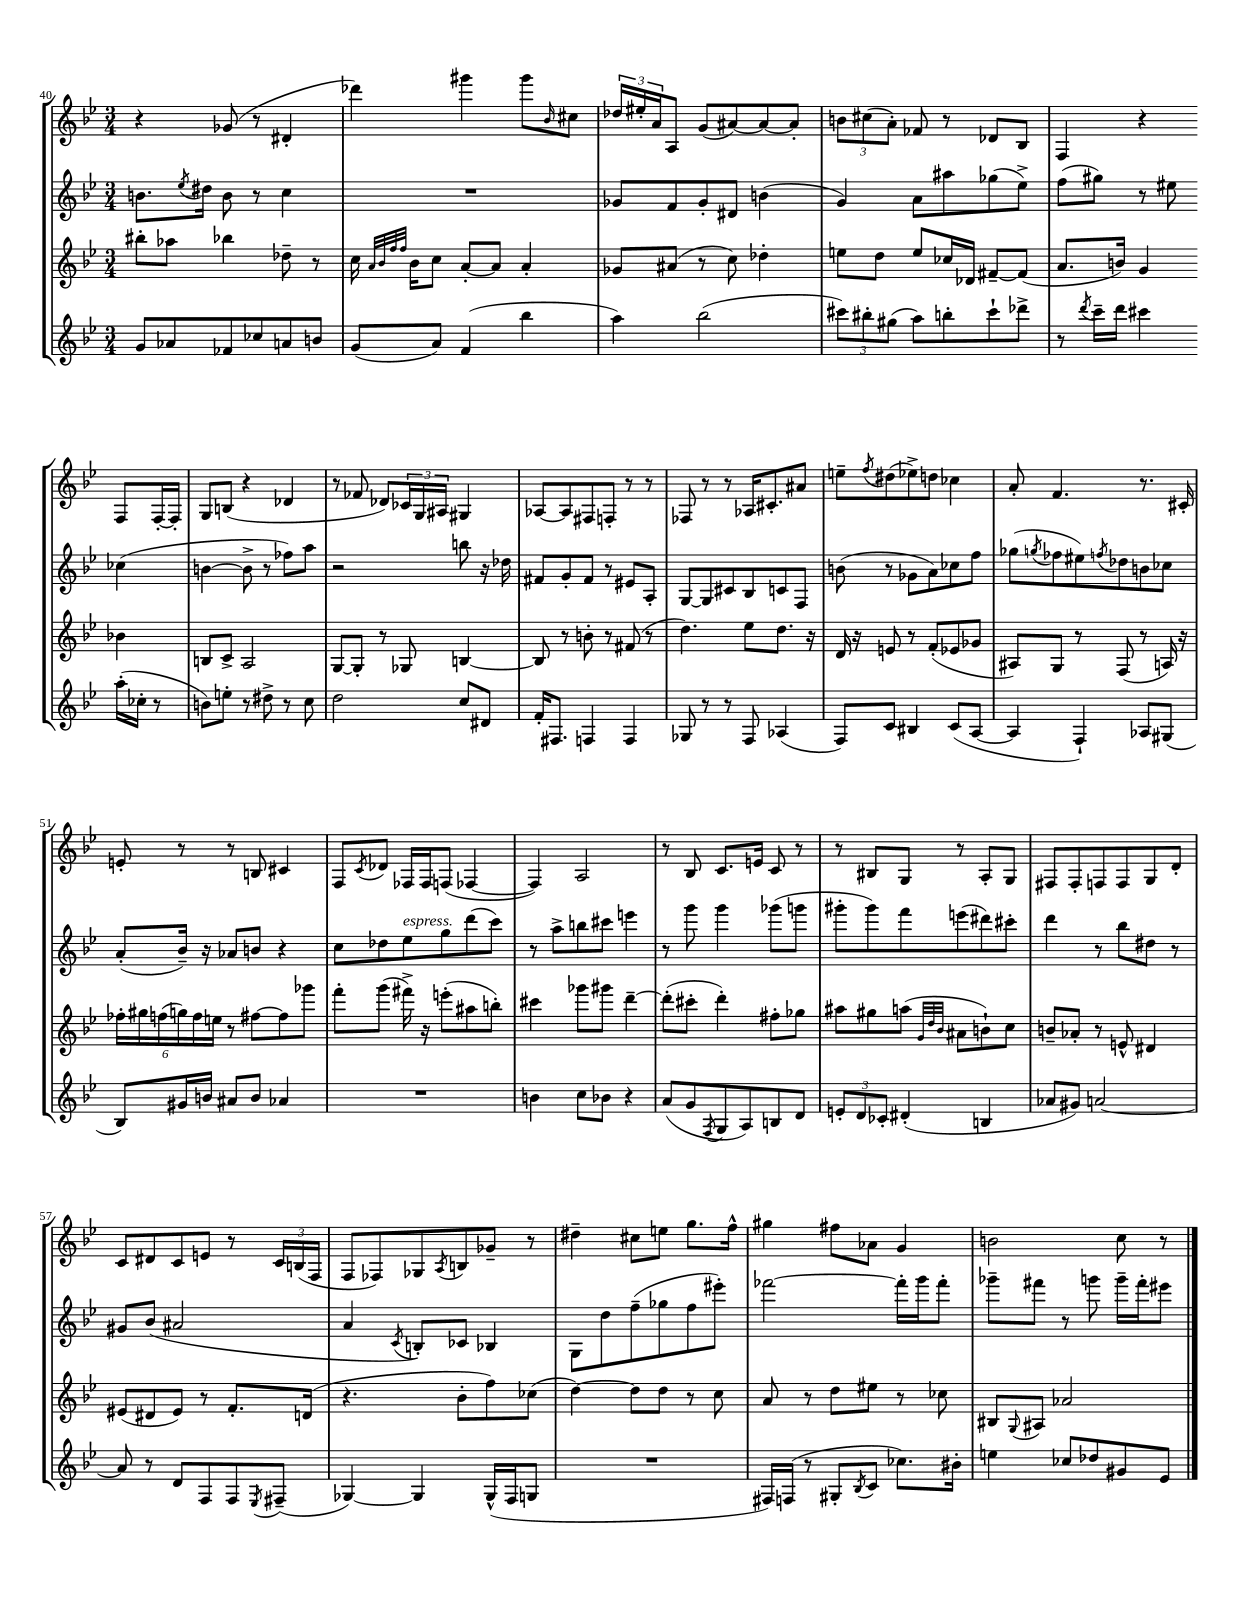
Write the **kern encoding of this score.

**kern	**kern	**kern	**kern
*staff4	*staff3	*staff2	*staff1
*clefG2	*clefG2	*clefG2	*clefG2
*k[b-e-]	*k[b-e-]	*k[b-e-]	*k[b-e-]
*M3/4	*M3/4	*M3/4	*M3/4
8g/L	8bb#'\L	8.b\L	4r
8a-/	8aa-\J	.	.
.	.	8qee-/	.
.	.	16dd#\Jk	.
8f-/	4bb-\	8b\	(8g-/
8cc-/	.	8r	8r
8a/	8dd-~\	4cc\	4d#'/
8b/J	8r	.	.
=	=	=	=
(8g/L	16cc\	2.r	4ddd-\)
.	32qqa/LLL	.	.
.	32qqb-/	.	.
.	32qqff/	.	.
.	32qqff/JJJ	.	.
.	16b-\LK	.	.
8a/J)	8cc\J	.	.
(4f/	[8a'/L	.	4ggg#\
.	8a/]J	.	.
4bb-\	4a'/	.	8ggg#\L
.	.	.	16qqb-/
.	.	.	8cc#\J
=	=	=	=
4aa\)	8g-/L	8g-/L	24dd-/LL
.	.	.	24ee#'/
.	.	.	24a/J
.	(8a#/J	8f/	8A/J
(2bb-\	8r	8g-'/	(8g/L
.	8cc\)	8d#/J	[8a#/)
.	4dd-'\	(4b\	8a#/_
.	.	.	8a#'/]J
=	=	=	=
12ccc#\L)	8ee\L	4g/)	12b\L
12bb#'\	.	.	(12cc#\
.	8dd\J	.	.
(12gg#\J	.	.	12a'\J)
8aa\L)	8ee/L	8a\L	8f-/
8bb'\	16cc-/L	8aa#\	8r
.	16d-/JJ	.	.
8ccc#`\	[8f#~/L	(8gg-\	8d-/L
8ddd-^\J	(8f#/]J	8ee-^\J)	8B-/J
=	=	=	=
8r	8.a/L	(8ff\L	4F/
8qddd/	.	.	.
16ccc~\LL	.	8gg#\J)	.
16ddd\JJ	16b/Jk)	.	.
4ccc#\	4g/	8r	4r
.	.	8ee#\	.
(16aa'\LL	4b-\	(4cc-\	8F/L
16cc-'\JJ	.	.	.
8r	.	.	[16F'/L
.	.	.	16F'/]JJ
=	=	=	=
8b\L)	8B/L	[4b\	8G/L
8ee'\J	8c^/J	.	(8B/J
8r	2A/	8b^\]	4r
8dd#^\	.	8r	.
8r	.	8ff-\L)	4d-/
8cc\	.	8aa\J	.
=	=	=	=
2dd\	[8G/L	2r	8r
.	8G'/]J	.	8f-/
.	8r	.	8d-/L)
.	8G-/	.	24c-/L
.	.	.	24G/
.	.	.	24A#/JJ
8cc/L	[4B/	8bb\	4G#/
8d#/J	.	16r	.
.	.	16dd-\	.
=	=	=	=
16f'/LK	8B/]	8f#/L	[8A-/L
8.F#/J	.	.	.
.	8r	8g'/	8A-/]
4F/	8b'\	8f#/J	8F#/
.	8r	8r	8F'/J
4F/	(8f#/	8e#/L	8r
.	8r	8A'/J	8r
=	=	=	=
8G-/	4.dd\)	[8G/L	8F-/
8r	.	8G/]	8r
8r	.	8c#/	8r
8F/	8ee-\L	8B-/	16A-/LK
.	.	.	8.c#'/
(4A-/	8.dd\J	8c/	.
.	.	8F/J	8a#/J
.	16r	.	.
=	=	=	=
8F/L)	16d/	(8b\	8ee~\L
.	16r	.	.
.	.	.	8qff/
8c/J	8e/	8r	(8dd#\
4B#/	8r	8g-\L	8ee-^\)
.	(8f'/L	8a\)	8dd\J
(8c/L	8e-/	8cc-\	4cc-\
[8A/J	8g-/J	8ff\J	.
=	=	=	=
4A/]	8A#/L)	(8gg-\L	8a'/
.	.	8qgg/	.
.	8G/J	8ff-\	4.f/
4F`/)	8r	8ee#\)	.
.	.	8qff/	.
.	(8F/	8dd-\	.
8A-/L	8r	8b\	8.r
(8G#/J	16A/)	8cc-\J	.
.	16r	.	16c#'/
=	=	=	=
8B-/L)	24ff-'\LL	(8a'/L	8e'/
.	24gg#\	.	.
.	(24ff\	.	.
16g#/L	24gg\)	16b-~/Jk)	8r
.	24ff\	.	.
16b/JJ	.	16r	.
.	24ee\JJ	.	.
8a#/L	8r	8a-/L	8r
8b/J	[8ff#\L	8b/J	8B/
4a-/	8ff#\]	4r	4c#/
.	8ggg-\J	.	.
=	=	=	=
2.r	8fff'\L	8cc\L	8F/L
.	.	.	8qc/
.	(8ggg\J	8dd-\	8d-/J
.	16fff#^\)	8ee-\	16F-/LL
.	16r	.	16F-/J
.	(8eee'\L	8gg\	(8F/J
.	8aa#\	(8ddd\	[4F-/
.	8bb'\J)	8ccc\J)	.
=	=	=	=
4b\	4ccc#\	8r	4F-/])
.	.	8aa^\L	.
8cc\L	8ggg-\L	8bb\	2A/
8b-\J	8ggg#\J	8ccc#\J	.
4r	[4ddd~\	4eee\	.
=	=	=	=
(8a/L	(8ddd'\]L	8r	8r
8g/	8ccc#'\J	8ggg\	8B-/
8qF/	.	.	.
8G/	4ddd'\)	4ggg\	8.c/L
8A/)	.	.	.
.	.	.	16e/Jk
8B/	8ff#'\L	(8ggg-\L	8c/
8d/J	8gg-\J	8ggg\J	8r
=	=	=	=
12e'/L	8aa#\L	8ggg#'\L	8r
12d/	.	.	.
.	8gg#\	8ggg#\)	8B#/L
12c-'/J	.	.	.
(4d#'/	(8aa\J	8fff\	8G/J
.	32qqg/LLL	.	.
.	32qqdd/	.	.
.	32qqb-/JJJ	.	.
.	8a#\L	(8eee\	8r
4B/	8b`\)	8ddd#\)	8A'/L
.	8cc\J	8ccc#'\J	8G/J
=	=	=	=
8a-/L	8b~/L	4ddd\	8F#/L
8g#/J)	8a-'/J	.	8F#'/
[2a/	8r	8r	8F/
.	8e^^/	8bb-\L	8F/
.	4d#/	8dd#\J	8G/
.	.	8r	8d'/J
=	=	=	=
8a/]	(8e#/L	8g#/L	8c/L
8r	8d#/	(8b-/J	8d#/
8d/L	8e#/J)	2a#/	8c/
8F/	8r	.	8e/J
8F/	8.f'/L	.	8r
8qE-/	.	.	.
(8F#~/J	.	.	24c/LL
.	.	.	(24B/
.	(16d/Jk	.	.
.	.	.	24F/JJ
=	=	=	=
[4G-/)	4.r	4a/	8F/L
.	.	.	8F-/)
.	.	8qc/	.
4G-/]	.	8B'/L)	8G-/
.	.	.	8qA/
.	8b-'\L	8c-/J	8B/
(16G-^^/LL	8ff\)	4B-/	8g-~/J
16F/J	.	.	.
8G/J	(8cc-\J	.	8r
=	=	=	=
2.r	[4dd\)	8G\L	4dd#~\
.	.	8dd\	.
.	8dd\]L	(8ff~\	8cc#\L
.	8dd\J	8gg-\	8ee\J
.	8r	8ff\	8.gg\L
.	8cc\	8eee#'\J)	.
.	.	.	16ff^^\Jk
=	=	=	=
16F#/LL)	8a/	[2fff-\	4gg#\
(16F/JJ	.	.	.
8r	8r	.	.
8G#'/L	8dd\L	.	8ff#\L
8qB-/	.	.	.
8c/J	8ee#\J	.	8a-\J
8.cc-\L)	8r	16fff-'\]LL	4g/
.	.	16ggg\J	.
.	8cc-\	8fff-'\J	.
16b#'\Jk	.	.	.
=	=	=	=
4ee\	8B#/L	8ggg-~\L	2b\
.	8qqG/	.	.
.	8A#/J	8fff#\J	.
8cc-/L	2a-/	8r	.
8dd-/	.	8ggg\	.
8g#/	.	16ggg~\LL	8cc\
.	.	16fff#'\J	.
8e-/J	.	8eee#\J	8r
==	==	==	==
*-	*-	*-	*-
